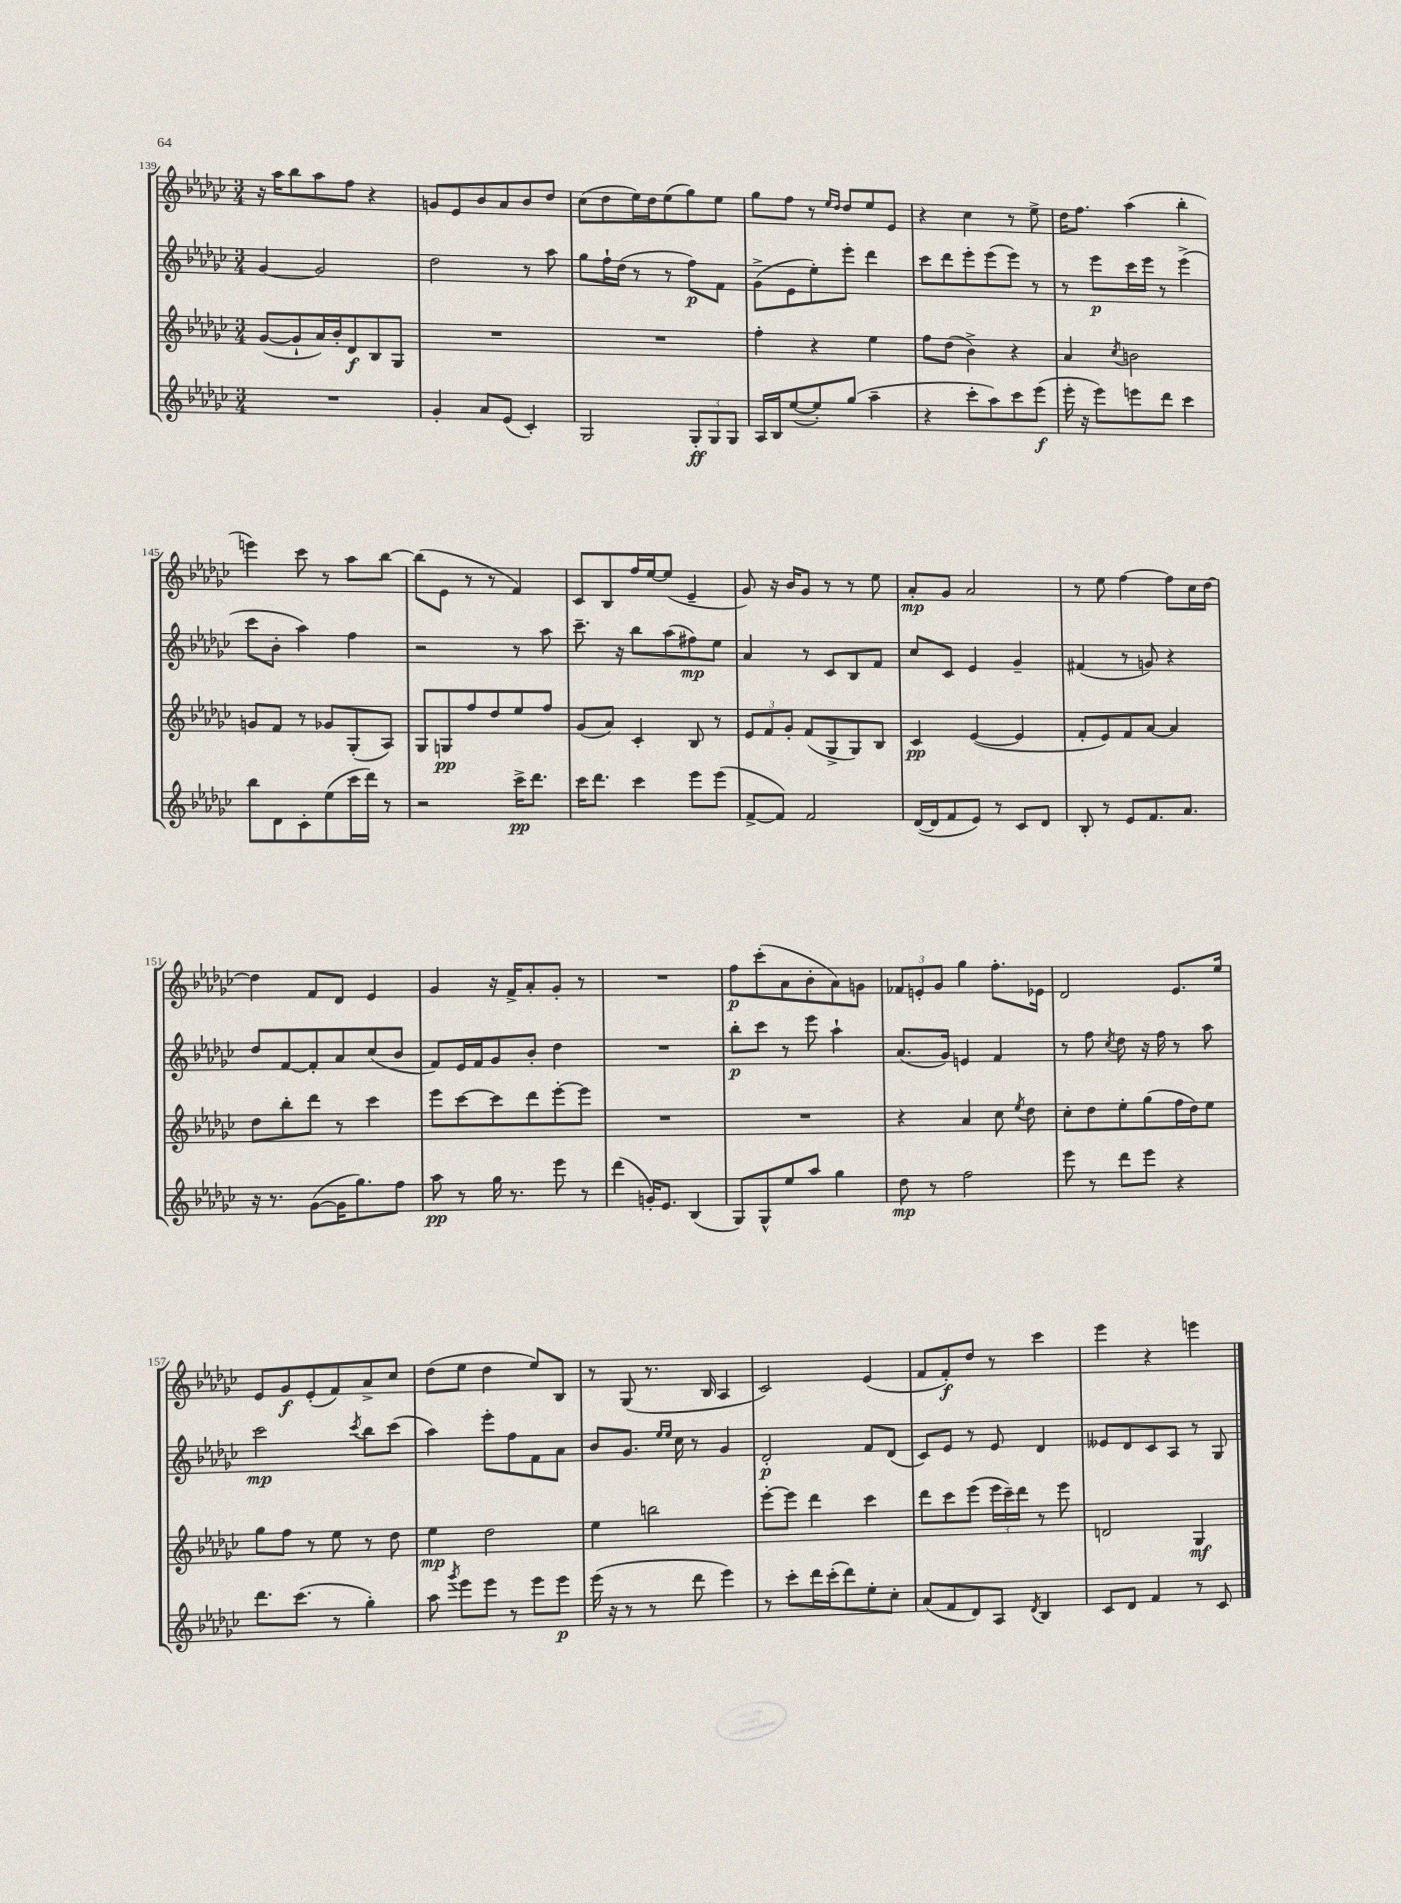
<<
\new StaffGroup <<
\new Staff = "s0" {
    \clef treble \key ges \major \numericTimeSignature \time 3/4
    \autoBeamOff r16 aes''16[ bes''8 aes''8 f''8] r4 |
    g'8[ ees'8 bes'8 aes'8 bes'8 des''8] |
    ces''8[( des''8 ees''16) des''16 ees''8( ges''8) ees''8] |
    ges''8[ f''8] r8 \grace { ees''16[ des''16] } des''8[ ees''8 ees'8] |
    r4 ces''4 r8 ees''8-> |
    des''16[ f''8.] aes''4( bes''4-. |
    e'''4) ces'''8 r8 aes''8[ bes''8]~ |
    bes''8[( ees'8] r8 r8 f'4) |
    ces'8[ bes8 f''16 ees''16~ ees''8]( ees'4-- |
    ges'8) r16 bes'16[ ges'8] r8 r8 ees''8 |
    aes'8[-.\mp ges'8] aes'2 |
    r8 ees''8 f''4~ f''8[ ces''16 des''16]~ |
    des''4 f'8[ des'8] ees'4 |
    ges'4 r16 f'16[-> aes'8-. ges'8]-. r8 |
    R2. |
    f''8[\p ces'''8-.( aes'8 bes'8-. aes'8) g'8] |
    \tuplet 3/2 { fes'8[ e'8-. ges'8] } ges''4 f''8.[-. ees'16] |
    des'2 ees'8.[ ees''16] |
    ees'8[ ges'8\f ees'8-.( f'8) aes'8-> ces''8] |
    des''8[( ees''8] des''4 ees''8[) bes8] |
    r8 ges8( r8. bes16 aes4 |
    ces'2) ees'4( |
    f'8[ f'8-.\f) des''8] r8 ces'''4 |
    ees'''4 r4 e'''4 \bar "|." |
}
\new Staff = "s1" {
    \clef treble \key ges \major \numericTimeSignature \time 3/4
    \autoBeamOff ges'4~ ges'2 |
    des''2 r8 aes''8 |
    ges''8[ f''16-! des''16]( r8 r8 f''8[\p) f'8] |
    ges'8[->( ees'8 ees''8-.) ees'''8]-. des'''4 |
    ces'''8[ des'''8 ees'''8-. ees'''8( ees'''8]) r8 |
    r8 ees'''8[\p ces'''16 ees'''16] r8 ees'''4->( |
    ces'''8[ bes'8]-. aes''4) f''4 |
    r2 r8 aes''8 |
    ces'''8.-- r16 bes''8[ aes''8( fis''8\mp) ees''8] |
    aes'4 r8 ces'8[ bes8 f'8] |
    ces''8[ ces'8] ees'4 ges'4-- |
    fis'4( r8 g'8) r4 |
    des''8[ f'8~ f'8-. aes'8 ces''8( bes'8] |
    f'8[) ees'16 f'16 ges'8 bes'8]-. des''4 |
    R2. |
    bes''8[-.\p ces'''8] r8 ees'''8 aes''4-! |
    aes'8.[( ges'16]) e'4 f'4 |
    r8 f''8 \acciaccatura { ces''8 } des''8 r16 f''16 r8 aes''8 |
    ces'''2\mp \acciaccatura { ces'''8 } bes''8[ ces'''8]( |
    aes''4) ees'''8[-. f''8 f'8 aes'8] |
    bes'8[ ges'8.] \grace { ees''16[ ees''16] } ces''16 r8 ges'4 |
    des'2-.\p f'8[ des'8]( |
    ces'8[) ees'8] r8 ees'8 des'4 |
    eeses'8[ des'8 ces'8 aes8] r8 ges8 \bar "|." |
}
\new Staff = "s2" {
    \clef treble \key ges \major \numericTimeSignature \time 3/4
    \autoBeamOff ges'8[~( ges'8-! aes'16) bes'16-. des'8\f bes8 ges8] |
    R2. |
    R2. |
    f''4-. r4 ees''4 |
    f''8[ des''8]( bes'4->) r4 |
    aes'4 \acciaccatura { ces''8 } b'2 |
    g'8[ f'8] r8 ges'8[ ges8-.( aes8]) |
    ges8[ g8\pp f''8 des''8 ees''8 f''8] |
    ges'8[( aes'8]) ces'4-. bes8 r8 |
    \tuplet 3/2 { ees'8[ f'8 ges'8]-. } f'8[( ges8-> ges8) bes8] |
    ces'4\pp ees'4~( ees'4 |
    f'8[-. ees'8) f'8 aes'8]~ aes'4 |
    des''8[ bes''8-. des'''8] r8 ces'''4 |
    ees'''8[ ces'''8~ ces'''8 des'''8 ees'''8~-. ees'''8] |
    R2. |
    R2. |
    r4 aes'4 ces''8 \acciaccatura { ees''8 } des''8 |
    ces''8[-. des''8 ees''8-. ges''8( f''16 des''16) ees''8] |
    ges''8[ f''8] r8 ees''8 r8 des''8 |
    ees''4\mp des''2 |
    ees''4 b''2 |
    ees'''8[~-. ees'''8] des'''4 ces'''4 |
    des'''8[ ces'''8 ees'''8]( \tuplet 3/2 { ees'''16[ ces'''16--) des'''16] } r8 ees'''8 |
    d'2 ges4\mf \bar "|." |
}
\new Staff = "s3" {
    \clef treble \key ges \major \numericTimeSignature \time 3/4
    \autoBeamOff R2. |
    ges'4-. aes'8[ ees'8]( ces'4-.) |
    ges2 \tuplet 3/2 { ges8[-.\ff ges8 ges8] } |
    aes16[ bes16 ees''8~( ees''8-.) ges''8]( aes''4-- |
    r4 ces'''8[-. aes''8) ces'''8 ees'''8]\f( |
    ees'''16-. r16 ees'''8[) e'''8 des'''8] ces'''4 |
    bes''8[ des'8 ces'8-. ees''8( ces'''16 des'''16]) r8 |
    r2 ces'''16[->\pp des'''8.] |
    ces'''16[ des'''8.] ces'''4 ees'''8[ ees'''8]( |
    f'8[~-> f'8]) f'2 |
    des'16[~( des'16 f'8 ees'8]) r8 ces'8[ des'8] |
    bes8-. r8 ees'8[ f'8. aes'8.] |
    r16 r8. ges'8[~( ges'16 ges''8.) f''8] |
    aes''8\pp r8 ges''16 r8. ees'''8 r8 |
    des'''4( g'16[-.) ees'8.] bes4( |
    ges8[) ges8-^ ees''8 aes''8] ges''4 |
    des''8\mp r8 f''2 |
    ees'''8 r8 des'''8[ ees'''8] r4 |
    des'''8.[ ces'''8.]( r8 ges''4-.) |
    aes''8 \acciaccatura { ges'''8 } ees'''8[ ees'''8] r8 ees'''8[ ees'''8]\p |
    ees'''16( r16 r8 r8 des'''8 ees'''4) |
    r8 ces'''8[-. des'''16 ces'''16-.( des'''8) ees''8-. ces''8]-. |
    aes'8[( f'8 des'8) aes8] \acciaccatura { des'8 } bes4 |
    ces'8[ des'8] f'4 r8 ces'8 \bar "|." |
}
>>
>>
\layout { \context { \Score currentBarNumber = #139 } }
